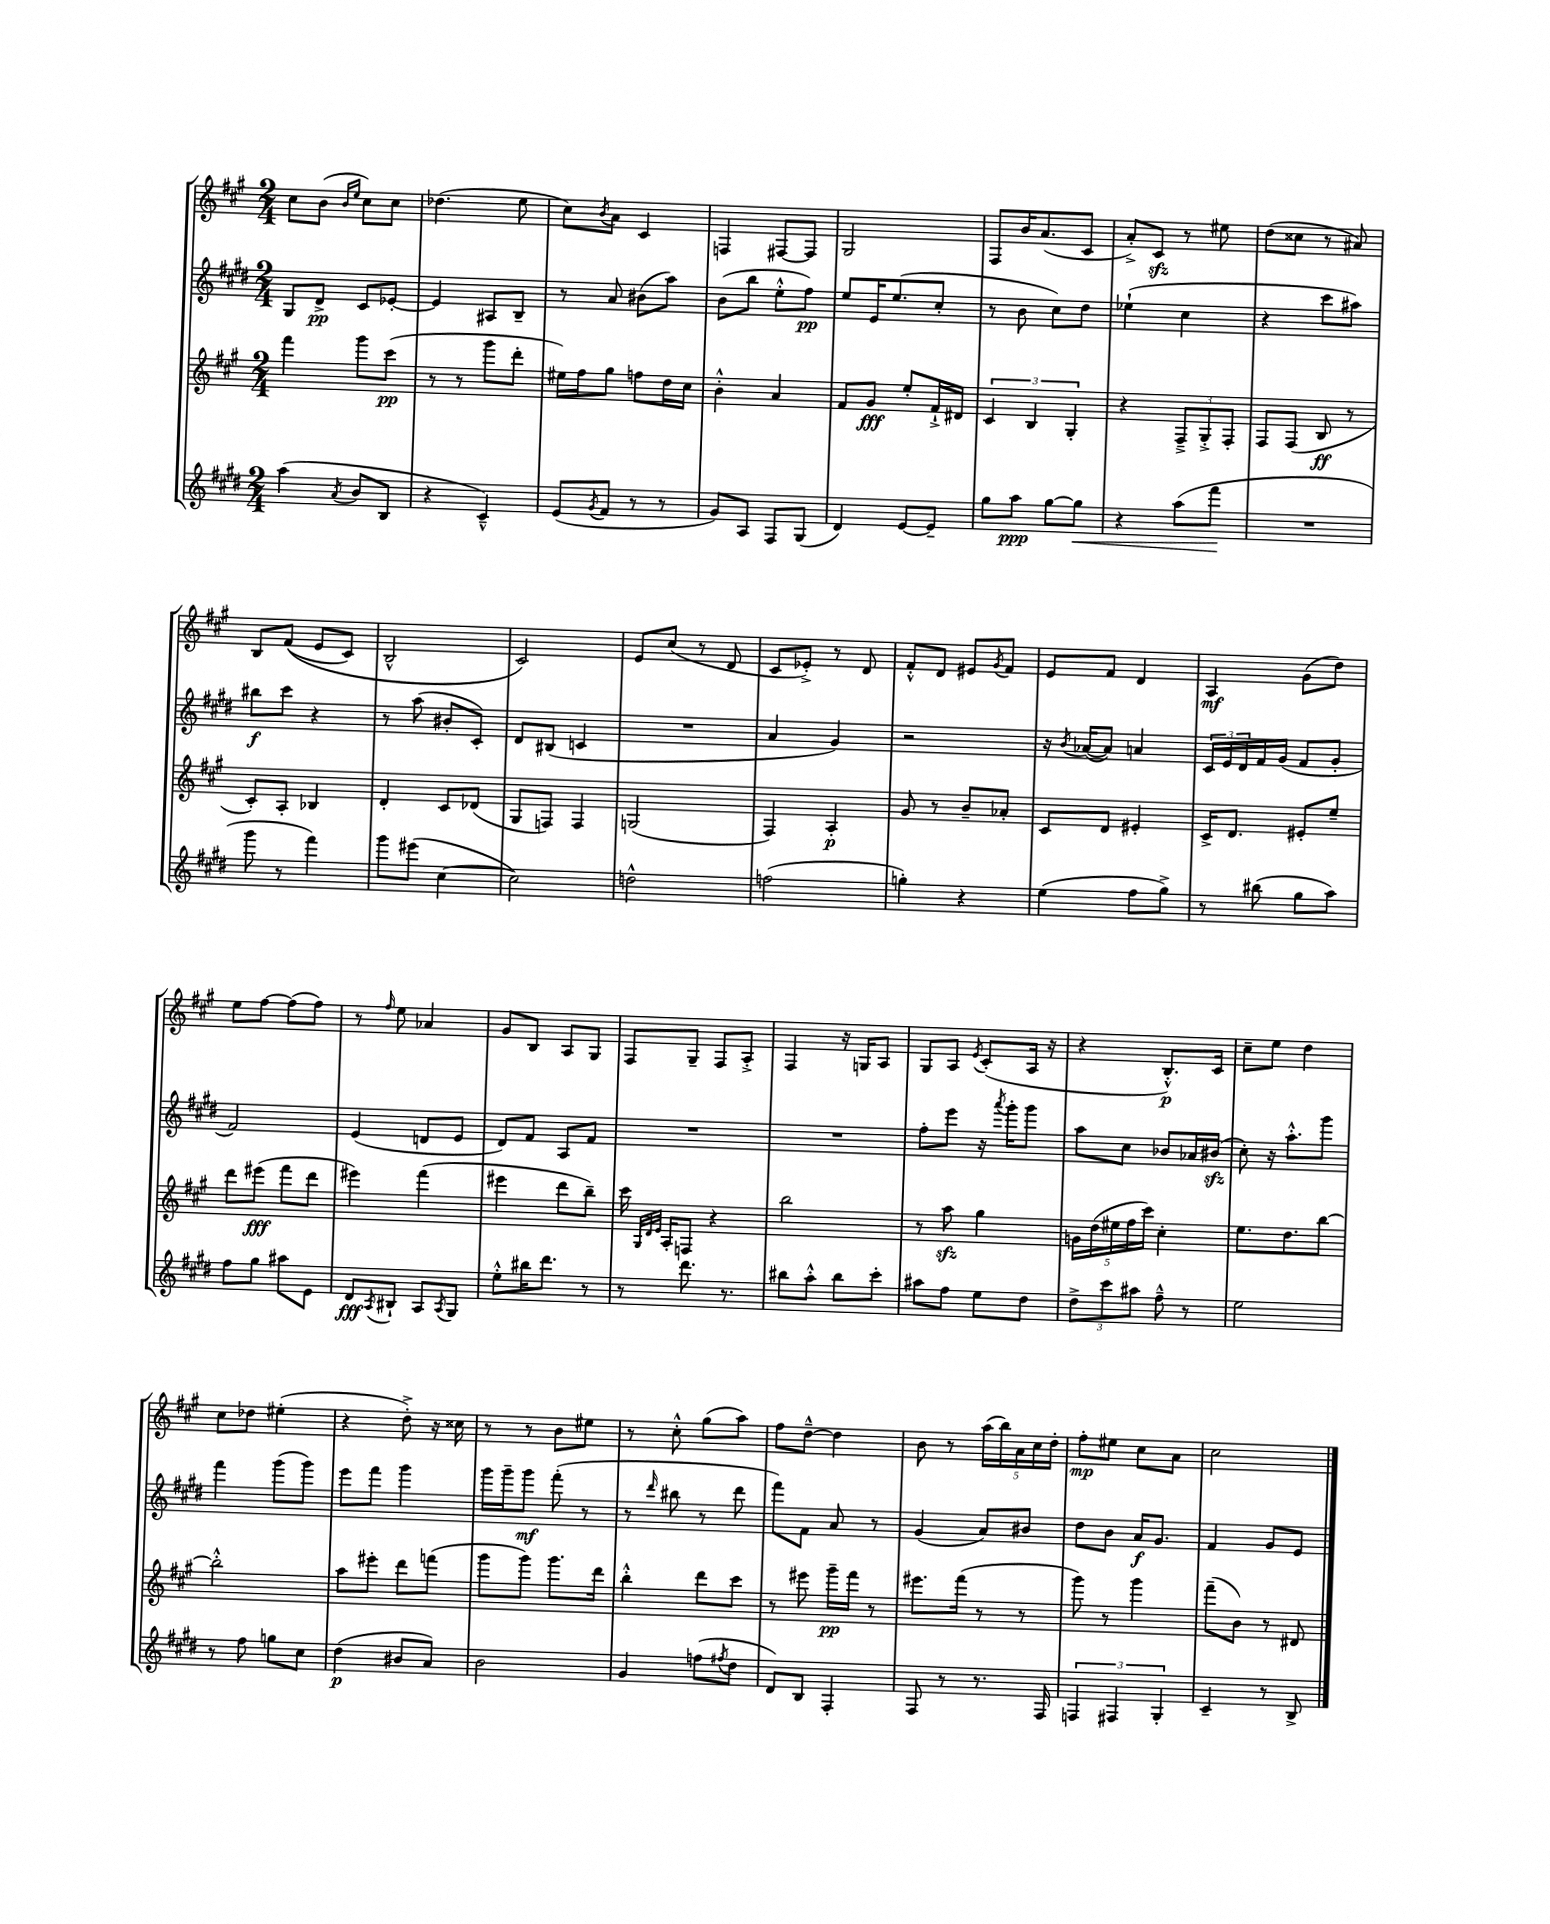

**kern	**dynam	**kern	**dynam	**kern	**dynam	**kern	**dynam
*part4	*part4	*part3	*part3	*part2	*part2	*part1	*part1
*staff4	*staff4	*staff3	*staff3	*staff2	*staff2	*staff1	*staff1
*clefG2	*	*clefG2	*	*clefG2	*	*clefG2	*
*k[f#c#g#d#]	*	*k[f#c#g#]	*	*k[f#c#g#d#]	*	*k[f#c#g#]	*
*M2/4	*	*M2/4	*	*M2/4	*	*M2/4	*
=89	=89	=89	=89	=89	=89	=89	=89
(4aa\	.	4fff#\	.	8G#/L	.	8cc#\L	.
.	.	.	.	8d#^/J	pp	(8b\J	.
.	.	.	.	.	.	16qqb/LL	.
8qa/	.	.	.	.	.	16qqee/JJ	.
8b/L	.	8ggg#\L	.	8c#/L	.	8cc#\L)	.
8B/J	.	(8ccc#\J	pp	[8e-X'/J	.	8cc#\J	.
=90	=90	=90	=90	=90	=90	=90	=90
4r	.	8r	.	4e-/]	.	(4.dd-X\	.
.	.	8r	.	.	.	.	.
4c#~^^/)	.	8ggg#\L	.	8A#X/L	.	.	.
.	.	8ddd'\J	.	8B~/J	.	8ee\	.
=91	=91	=91	=91	=91	=91	=91	=91
(8e/L	.	16ee#X\LL)	.	8r	.	8cc#\L)	.
.	.	16ff#\J	.	.	.	.	.
8qg#/	.	.	.	.	.	8qb/	.
8f#/J	.	8gg#\J	.	8a/	.	8a\J	.
8r	.	8ffn\L	.	(8b#X\L	.	4c#/	.
8r	.	16dd\L	.	8aa\J)	.	.	.
.	.	16cc#\JJ	.	.	.	.	.
=92	=92	=92	=92	=92	=92	=92	=92
8g#/L)	.	4b'^^\	.	(8b\L	.	4Fn/	.
8A/J	.	.	.	8bb\J	.	.	.
8F#/L	.	4a/	.	8ee'^^\L	.	[8F#X/L	.
(8G#/J	.	.	.	8ff#\J)	pp	8F#/J]	.
=93	=93	=93	=93	=93	=93	=93	=93
4d#/)	.	8f#/L	.	8ee/L	.	2G#/	.
.	.	8g#/J	fff	16e/K	.	.	.
.	.	.	.	(8.ee/	.	.	.
[8e/L	.	8ee'/L	.	.	.	.	.
8e~/J]	.	16f#`^/L	.	8cc#'/J	.	.	.
.	.	16d#X/JJ	.	.	.	.	.
=94	=94	=94	=94	=94	=94	=94	=94
8gg#\L	.	6c#/	.	8r	.	8F#/L	.
8aa\J	ppp	.	.	8b\	.	16b/K	.
.	.	6B/	.	.	.	.	.
.	.	.	.	.	.	(8.a/	.
[8gg#\L	.	.	.	8cc#\L)	.	.	.
.	.	6G#'/	.	.	.	.	.
!	!LO:HP:b	!	!	!	!	!	!
8gg#\J]	<	.	.	8dd#\J	.	8c#/J	.
=95	=95	=95	=95	=95	=95	=95	=95
4r	.	4r	.	(4ee-X`\	.	8a'^/L)	.
.	.	.	.	.	.	8c#zz/J	.
(8aa\L	.	12F#~^/L	.	4cc#\	.	8r	.
.	.	12G#'^/	.	.	.	.	.
8fff#\J	.	.	.	.	.	8ee#X\	.
.	.	12F#'/J	.	.	.	.	.
.	[	.	.	.	.	.	.
=96	=96	=96	=96	=96	=96	=96	=96
2r	.	8F#/L	.	4r	.	(8dd\L	.
.	.	(8F#/J	.	.	.	8cc##X\J	.
.	.	8B/	ff	8ccc#\L	.	8r	.
.	.	8r	.	8aa#X\J)	.	8a#X/)	.
!!LO:LB:g=z
=97	=97	=97	=97	=97	=97	=97	=97
8ggg#\	.	8c#'/L)	.	8bb#X\L	f	8B/L	.
8r	.	8A'/J	.	8ccc#\J	.	((8f#/J	.
4fff#\)	.	4B-X/	.	4r	.	8e/L	.
.	.	.	.	.	.	8c#/J)	.
=98	=98	=98	=98	=98	=98	=98	=98
8ggg#\L	.	4d'/	.	8r	.	2B^^/	.
(8eee#X\J	.	.	.	(8aa\	.	.	.
[4cc#\	.	8c#/L	.	8b#X'/L	.	.	.
.	.	(8d-X/J	.	8c#'/J)	.	.	.
=99	=99	=99	=99	=99	=99	=99	=99
2cc#\])	.	8G#/L	.	8d#/L	.	2c#/)	.
.	.	8Fn/J)	.	(8B#X/J	.	.	.
.	.	4F/	.	4cn/	.	.	.
=100	=100	=100	=100	=100	=100	=100	=100
2ddn^^\	.	(2Gn/	.	2r	.	8e/L	.
.	.	.	.	.	.	(8cc#/J	.
.	.	.	.	.	.	8r	.
.	.	.	.	.	.	8d/	.
=101	=101	=101	=101	=101	=101	=101	=101
(2ffn\	.	4F#/)	.	4a/	.	8c#/L	.
.	.	.	.	.	.	8e-X'^/J)	.
.	.	4A'/	p	4g#/)	.	8r	.
.	.	.	.	.	.	8d/	.
=102	=102	=102	=102	=102	=102	=102	=102
4ggn'\)	.	8g#/	.	2r	.	8f#'^^/L	.
.	.	8r	.	.	.	8d/J	.
4r	.	8b~/L	.	.	.	8e#X/L	.
.	.	.	.	.	.	8qg#/	.
.	.	8a-X'/J	.	.	.	8f#/J	.
=103	=103	=103	=103	=103	=103	=103	=103
(4ee\	.	8c#/L	.	16r	.	8e/L	.
.	.	.	.	8qb/	.	.	.
.	.	.	.	([16a-X/KL	.	.	.
.	.	8d/J	.	8a-/J])	.	8f#/J	.
8ff#\L	.	4e#X'/	.	4an/	.	4d/	.
8gg#^\J)	.	.	.	.	.	.	.
=104	=104	=104	=104	=104	=104	=104	=104
8r	.	16c#^/KL	.	24c#/LL	.	4A/	mf
.	.	.	.	24e/	.	.	.
.	.	8.d/J	.	.	.	.	.
.	.	.	.	24d#/	.	.	.
(8bb#X\	.	.	.	16f#/	.	.	.
.	.	.	.	(16g#/JJ	.	.	.
8gg#\L	.	8e#X'/L	.	8f#/L	.	(8g#\L	.
8aa\J)	.	8ee~/J	.	8g#'/J	.	8dd\J)	.
!!LO:LB:g=z
=105	=105	=105	=105	=105	=105	=105	=105
8ff#\L	.	8ddd\L	.	2f#/)	.	8ee\L	.
8gg#\J	.	(8eee#X\J	fff	.	.	[8ff#\J	.
8aa#X\L	.	8fff#\L	.	.	.	(8ff#\L]	.
8e\J	.	8ddd\J	.	.	.	8ff#\J)	.
=106	=106	=106	=106	=106	=106	=106	=106
8d#/L	fff	4eee#X\)	.	(4e/	.	8r	.
8qA/	.	.	.	.	.	16qqff#/	.
8B#X`/J	.	.	.	.	.	8ee\	.
8A/L	.	(4fff#\	.	8dn/L	.	4a-X/	.
8qA/	.	.	.	.	.	.	.
8G#/J	.	.	.	8e/J	.	.	.
=107	=107	=107	=107	=107	=107	=107	=107
8ee'^^\L	.	4eee#X\	.	8d#/L)	.	8g#/L	.
16bb#X\K	.	.	.	8f#/J	.	8B/J	.
8.ddd#\J	.	.	.	.	.	.	.
.	.	8ddd\L	.	8A/L	.	8A/L	.
8r	.	8bb~\J)	.	8f#/J	.	8G#/J	.
=108	=108	=108	=108	=108	=108	=108	=108
8r	.	16ccc#\	.	2r	.	8F#/L	.
.	.	32qqG#/LLL	.	.	.	.	.
.	.	32qqd/	.	.	.	.	.
.	.	32qqe/JJJ	.	.	.	.	.
.	.	16A'/KL	.	.	.	.	.
8.ddd#\	.	8Fn/J	.	.	.	8G#~/J	.
.	.	4r	.	.	.	8F#/L	.
8.r	.	.	.	.	.	.	.
.	.	.	.	.	.	8A'^/J	.
=109	=109	=109	=109	=109	=109	=109	=109
8bb#X\L	.	2bb\	.	2r	.	4F#/	.
8aa'^^\J	.	.	.	.	.	.	.
8bb#\L	.	.	.	.	.	16r	.
.	.	.	.	.	.	16Gn/KL	.
8ccc#'\J	.	.	.	.	.	8A/J	.
=110	=110	=110	=110	=110	=110	=110	=110
8aa#X\L	.	8r	.	8ff#'\L	.	8G#/L	.
8ff#\J	.	8aazz\	.	8eee\J	.	8A/J	.
.	.	.	.	.	.	8qe/	.
8ee\L	.	4gg#\	.	16r	.	(8c#'/L	.
.	.	.	.	8qaaa/	.	.	.
.	.	.	.	16ggg#'\KL	.	.	.
8dd#\J	.	.	.	8ggg#\J	.	16A/Jk	.
.	.	.	.	.	.	16r	.
=111	=111	=111	=111	=111	=111	=111	=111
12dd#^\L	.	20gn\LL	.	8aa\L	.	4r	.
.	.	(20dd\	.	.	.	.	.
12ccc#\	.	.	.	.	.	.	.
.	.	20ee#X\	.	.	.	.	.
.	.	.	.	8cc#\J	.	.	.
.	.	20ff#\	.	.	.	.	.
12aa#X\J	.	.	.	.	.	.	.
.	.	20ccc#\JJ)	.	.	.	.	.
8ff#~^^\	.	4cc#'\	.	8b-X/L	.	8.B'^^/L)	p
8r	.	.	.	16a-X/L	.	.	.
.	.	.	.	(16b#Xzz/JJ	.	16c#/Jk	.
=112	=112	=112	=112	=112	=112	=112	=112
2ee\	.	8.ee\L	.	8cc#'\)	.	8cc#~\L	.
.	.	.	.	16r	.	8ee\J	.
.	.	8.dd\	.	8.aa'^^\L	.	.	.
.	.	.	.	.	.	4dd\	.
.	.	[8bb\J	.	8ggg#\J	.	.	.
!!LO:LB:g=z
=113	=113	=113	=113	=113	=113	=113	=113
8r	.	2bb'^^\]	.	4fff#\	.	8cc#\L	.
8ff#\	.	.	.	.	.	8dd-X\J	.
8ggn\L	.	.	.	(8ggg#\L	.	(4ee#X'\	.
8cc#\J	.	.	.	8ggg#\J)	.	.	.
=114	=114	=114	=114	=114	=114	=114	=114
(4dd#\	p	8aa\L	.	8eee\L	.	4r	.
.	.	8eee#X'\J	.	8fff#\J	.	.	.
8b#X/L	.	8ddd\L	.	4ggg#\	.	8dd'^\)	.
8a/J)	.	(8fffn\J	.	.	.	16r	.
.	.	.	.	.	.	16cc##X\	.
=115	=115	=115	=115	=115	=115	=115	=115
2b\	.	8ggg#\L	.	16ggg#\LL	.	8r	.
.	.	.	.	16ggg#~\J	.	.	.
.	.	8ggg#\J)	.	8ggg#\J	mf	8r	.
.	.	8.ggg#\L	.	(8fff#'\	.	8b\L	.
.	.	.	.	8r	.	8ee#X\J	.
.	.	16ddd\Jk	.	.	.	.	.
=116	=116	=116	=116	=116	=116	=116	=116
4g#/	.	4bb'^^\	.	8r	.	8r	.
.	.	.	.	16qqddd#/	.	.	.
.	.	.	.	8bb#X\	.	8cc#'^^\	.
(8ffn\L	.	8ddd\L	.	8r	.	(8gg#\L	.
8qff#X/	.	.	.	.	.	.	.
8dd#\J	.	8ccc#\J	.	8ddd#\	.	8aa\J)	.
=117	=117	=117	=117	=117	=117	=117	=117
8d#/L)	.	8r	.	8fff#\L)	.	8ff#\L	.
8B/J	.	8eee#X\	.	8f#\J	.	[8dd~^^\J	.
4F#'/	.	16ggg#~\LL	pp	8a/	.	4dd\]	.
.	.	16fff#\JJ	.	.	.	.	.
.	.	8r	.	8r	.	.	.
=118	=118	=118	=118	=118	=118	=118	=118
8F#/	.	8.eee#X\L	.	(4g#/	.	8b\	.
8r	.	.	.	.	.	8r	.
.	.	(16fff#\Jk	.	.	.	.	.
8.r	.	8r	.	8a/L)	.	(20aa\LL	.
.	.	.	.	.	.	20bb\)	.
.	.	.	.	.	.	20a\	.
.	.	8r	.	8b#X/J	.	.	.
.	.	.	.	.	.	20cc#\	.
16F#/	.	.	.	.	.	.	.
.	.	.	.	.	.	20dd'\JJ	.
=119	=119	=119	=119	=119	=119	=119	=119
6Fn/	.	8ggg#\)	.	8dd#\L	.	8ff#'\L	mp
.	.	8r	.	8b\J	.	8ee#X\J	.
6F#X/	.	.	.	.	.	.	.
.	.	4ggg#\	.	16a/KL	f	8cc#\L	.
.	.	.	.	8.g#/J	.	.	.
6G#'/	.	.	.	.	.	.	.
.	.	.	.	.	.	8a\J	.
=120	=120	=120	=120	=120	=120	=120	=120
4c#~/	.	(8fff#~\L	.	4f#/	.	2cc#\	.
.	.	8b\J)	.	.	.	.	.
8r	.	8r	.	8g#/L	.	.	.
8B^/	.	8d#X/	.	8e/J	.	.	.
==	==	==	==	==	==	==	==
*-	*-	*-	*-	*-	*-	*-	*-
